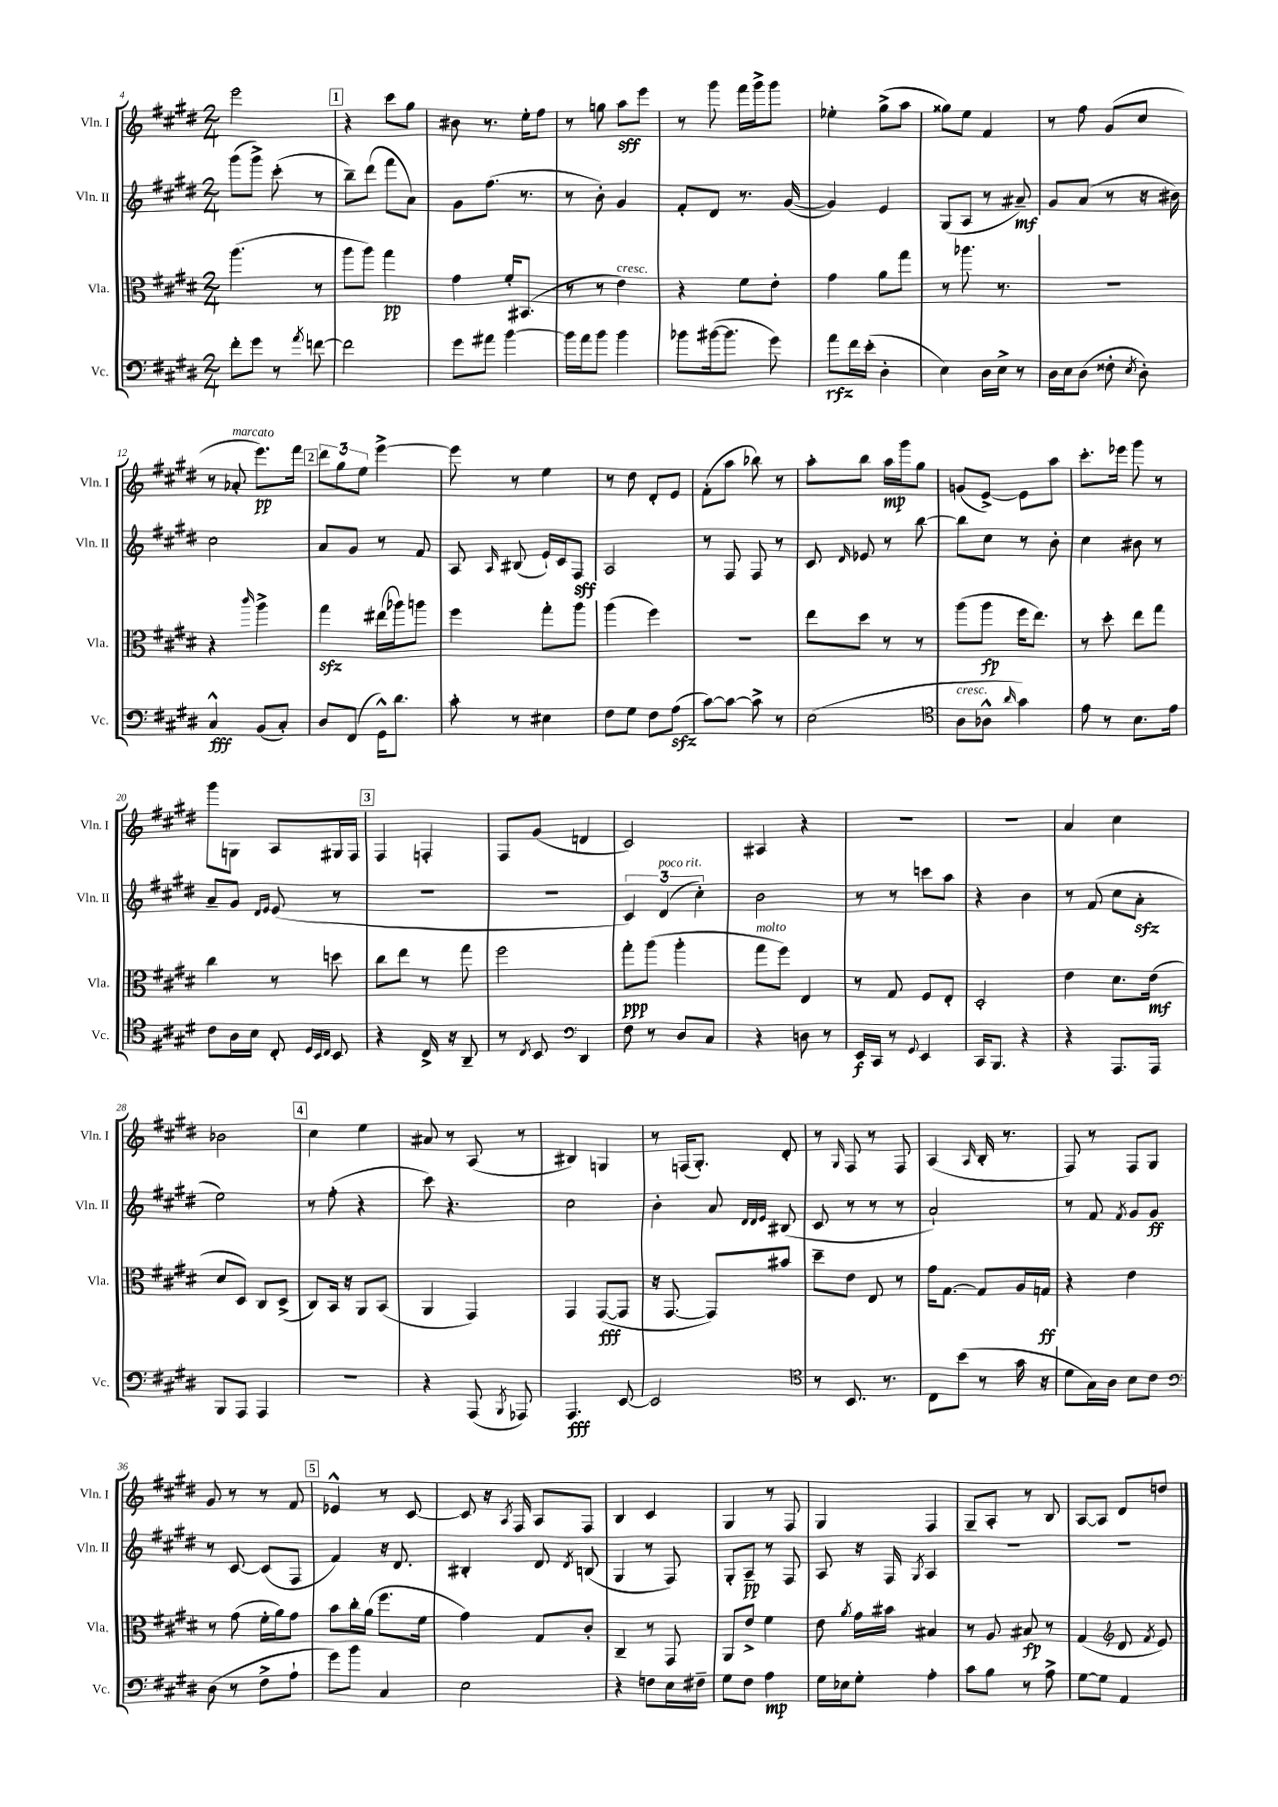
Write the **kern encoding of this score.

**kern	**kern	**kern	**kern
*staff4	*staff3	*staff2	*staff1
*clefF4	*clefC3	*clefG2	*clefG2
*k[f#c#g#d#]	*k[f#c#g#d#]	*k[f#c#g#d#]	*k[f#c#g#d#]
*M2/4	*M2/4	*M2/4	*M2/4
8f#'	(4.aa	(8ggg#	2eee
8g#	.	8ggg#^)	.
8r	.	(8ccc#'	.
8qa	.	.	.
[8f	8r	8r	.
=	=	=	=
2f]	8aa	8bb~)	4r
.	8aa)	(8ddd#	.
.	4gg#	8fff#	8ccc#
.	.	8a)	8gg#
=	=	=	=
8g#	4g#	8g#	8b#
8a#	.	(8.ff#	8.r
[4b	16f#'	.	.
.	(8.BB#	8.r	16ee'
.	.	.	8ff#
=	=	=	=
16b]	8r	8r	8r
16a	.	.	.
8b	8r	8b')	8gg
4b	4e)	4g#	8aa
.	.	.	8eee
=	=	=	=
8b-	4r	8f#'	8r
([16b#	.	8d#	8ggg#
8.b#]	.	.	.
.	8f#	8.r	16fff#
.	.	.	16ggg#^
8g#)	8e'	.	8ggg#
.	.	([16g#	.
=	=	=	=
8a	4g#	4g#])	4ee-'
16f#	.	.	.
(16e'	.	.	.
4D#'	8a	4e	(8gg#^
.	8gg#	.	8aa
=	=	=	=
4E)	8r	(8G#	8gg##)
.	8.aa-	8A	8ee
16D#	.	8r	4f#
16E^	8.r	.	.
8r	.	8a#~)	.
=	=	=	=
16D#	2r	8g#	8r
16E	.	.	.
(8D#	.	(8a	8ff#
8F##'	.	8r	(8g#
8qE	.	.	.
8D#')	.	16r	8cc#
.	.	16b#)	.
=	=	=	=
4C#^^	4r	2cc#	8r
.	.	.	8a-'
.	16qqccc#	.	.
(8BB	4aa^	.	8.eee)
8C#')	.	.	.
.	.	.	16fff#
=	=	=	=
8D#	4gg#	8a	12ddd#
.	.	.	12gg#
(8FF#	.	8g#	.
.	.	.	12ee
16GG#^^)	(16ee#	8r	[4eee^
8.d#	16aa-)	.	.
.	8aa	8f#	.
=	=	=	=
8c#'	4ff#	8A	8eee]
.	.	16qqA	.
8r	.	(8B#	8r
4E#	8gg#'	16e`)	4ee
.	.	16c#	.
.	8aa	8F#	.
=	=	=	=
8F#	(4aa	2A	8r
8G#	.	.	8dd#
8F#	4ff#)	.	8d#'
(8A	.	.	8e
=	=	=	=
[8c#)	2r	8r	(8f#'
8c#_	.	8F#	8aa
8c#^]	.	8F#	8bb-)
8r	.	8r	8r
=	=	=	=
(2E	8ee	8c#	8aa'
.	.	16qqd#	.
.	8dd#	8e-	8bb
.	8r	8r	16aa
.	.	.	16ggg#
.	8r	[8bb	8gg#
=	=	=	=
*clefC4	*	*	*
8A	(8aa	8bb]	(8g
8A-^^	8aa	8cc#	[8e^)
16qqa	.	.	.
4g#)	16ff#	8r	8e]
.	8.ee)	.	.
.	.	8b'	8aa
=	=	=	=
8e	8r	4cc#	8.ccc#'
8r	8dd#'	.	.
.	.	.	16eee-
8.B	8ee	8b#	8ggg#
.	8gg#	8r	8r
16e	.	.	.
=	=	=	=
8c#	4cc#	8a~	8ggg#
16A	.	8g#	8G
16B	.	.	.
.	.	16qqd#	.
.	.	16qqe	.
8C#'	8r	(8e	8A
32qqD#	.	.	.
32qqBB	.	.	.
32qqC#	.	.	.
8BB	8dd	8r	16G#
.	.	.	16F#
=	=	=	=
4r	8cc#	2r	4F#
.	8ee	.	.
16C#^	8r	.	4F'
16r	.	.	.
8AA~	8gg#	.	.
=	=	=	=
8r	2ff#	2r	8F#
8qC#	.	.	.
8BB	.	.	(8g#
*clefF4	*	*	*
4DD#	.	.	4d
=	=	=	=
8F#	8gg#'	6c#)	2c#)
8r	(8aa	.	.
.	.	(6d#	.
8D#	4aa'	.	.
.	.	6cc#')	.
8C#	.	.	.
=	=	=	=
4r	8gg#	2b	4A#
.	8ff#)	.	.
8D	4E	.	4r
8r	.	.	.
=	=	=	=
16EE	8r	8r	2r
16CC#	.	.	.
8r	8G#	8r	.
8qqGG#	.	.	.
4EE	8F#	8ccc	.
.	8E'	8aa	.
=	=	=	=
16CC#	2D#'	4r	2r
8.BBB	.	.	.
4r	.	4b	.
=	=	=	=
4r	4e	8r	4a
.	.	(8f#	.
8.AAA	8.d#	8cc#	4cc#
.	.	8a'	.
16AAA	(16e	.	.
=	=	=	=
8BBB	8d#	2ee)	2b-
8AAA	8D#)	.	.
4AAA	8C#	.	.
.	(8D#^	.	.
=	=	=	=
2r	8C#)	8r	4cc#
.	16BB	(8ff#'	.
.	16r	.	.
.	8AA	4r	4ee
.	(8BB	.	.
=	=	=	=
4r	4AA	8ccc#)	8a#
.	.	4.r	8r
(8AAA	4GG#)	.	(8A
8qBBB	.	.	.
8AAA-)	.	.	8r
=	=	=	=
4.AAA	4GG#	2cc#	4B#)
.	([8GG#	.	4G
[8EE	8GG#]	.	.
=	=	=	=
2EE]	16r	4b'	8r
.	[8.GG#	.	.
.	.	.	(16F
.	.	.	8.G#')
.	8GG#])	8a	.
.	.	32qqd#	.
.	.	32qqd#	.
.	.	32qqe	.
.	8b#	(8B#	8d#'
=	=	=	=
*clefC4	*	*	*
8r	8dd#~	8c#	8r
.	.	.	16qqG#
8.BB	8e	8r	8F#
.	8E	8r	8r
8.r	.	.	.
.	8r	8r	8F#
=	=	=	=
8C#	16g#	2a`)	(4A
.	[8.G#	.	.
(8b	.	.	.
.	.	.	16qqA
8r	8G#]	.	16B'
.	.	.	8.r
16g#	16A	.	.
16r	16G	.	.
=	=	=	=
8d#	4r	8r	8F#)
16G#)	.	8f#	8r
16A	.	.	.
.	.	8qf#	.
8B	4e	8g#	8F#
8c#	.	8g#	8G#
=	=	=	=
*clefF4	*	*	*
(8D#	8r	8r	8g#
8r	(8g#	[8c#	8r
8F#^	16f#'	(8c#]	8r
.	16a)	.	.
8A`	8g#	8F#	8f#
=	=	=	=
8g#)	8b	4f#)	4e-^^
8b	16cc#'	.	.
.	(16a	.	.
4C#	8.ff#	16r	8r
.	.	8.d#	.
.	.	.	[8c#
.	16f#	.	.
=	=	=	=
2E	4g#)	4B#'	8c#]
.	.	.	16r
.	.	.	8qA
.	.	.	16F#
.	8G#	8d#	8A
.	.	8qd#	.
.	8c#'	(8B	8F#
=	=	=	=
4r	4C#~	4G#	4B
8F	8r	8r	4c#
16E	8GG#	8F#)	.
16F#~	.	.	.
=	=	=	=
8G#	8AA	8G#'	4G#
8F#	8e^	8A~	.
4A	4f#	8r	8r
.	.	8F#	8F#
=	=	=	=
16G#	8e	8A	4G#
16E-	.	.	.
.	8qa	.	.
8G#'	16g#	16r	.
.	16b#	16F#	.
.	.	8qG#	.
4A'	4B#	4A	4F#
=	=	=	=
8c#	8r	2r	8G#~
8B	8A	.	8A'
8r	8B#	.	8r
8A^	8r	.	8B
=	=	=	=
[8G#	(4G#	2r	[8A
8G#]	.	.	8A]
*	*clefG2	*	*
4AA	8d#	.	8d#
.	8qf#	.	.
.	8e)	.	8dd
==	==	==	==
*-	*-	*-	*-
